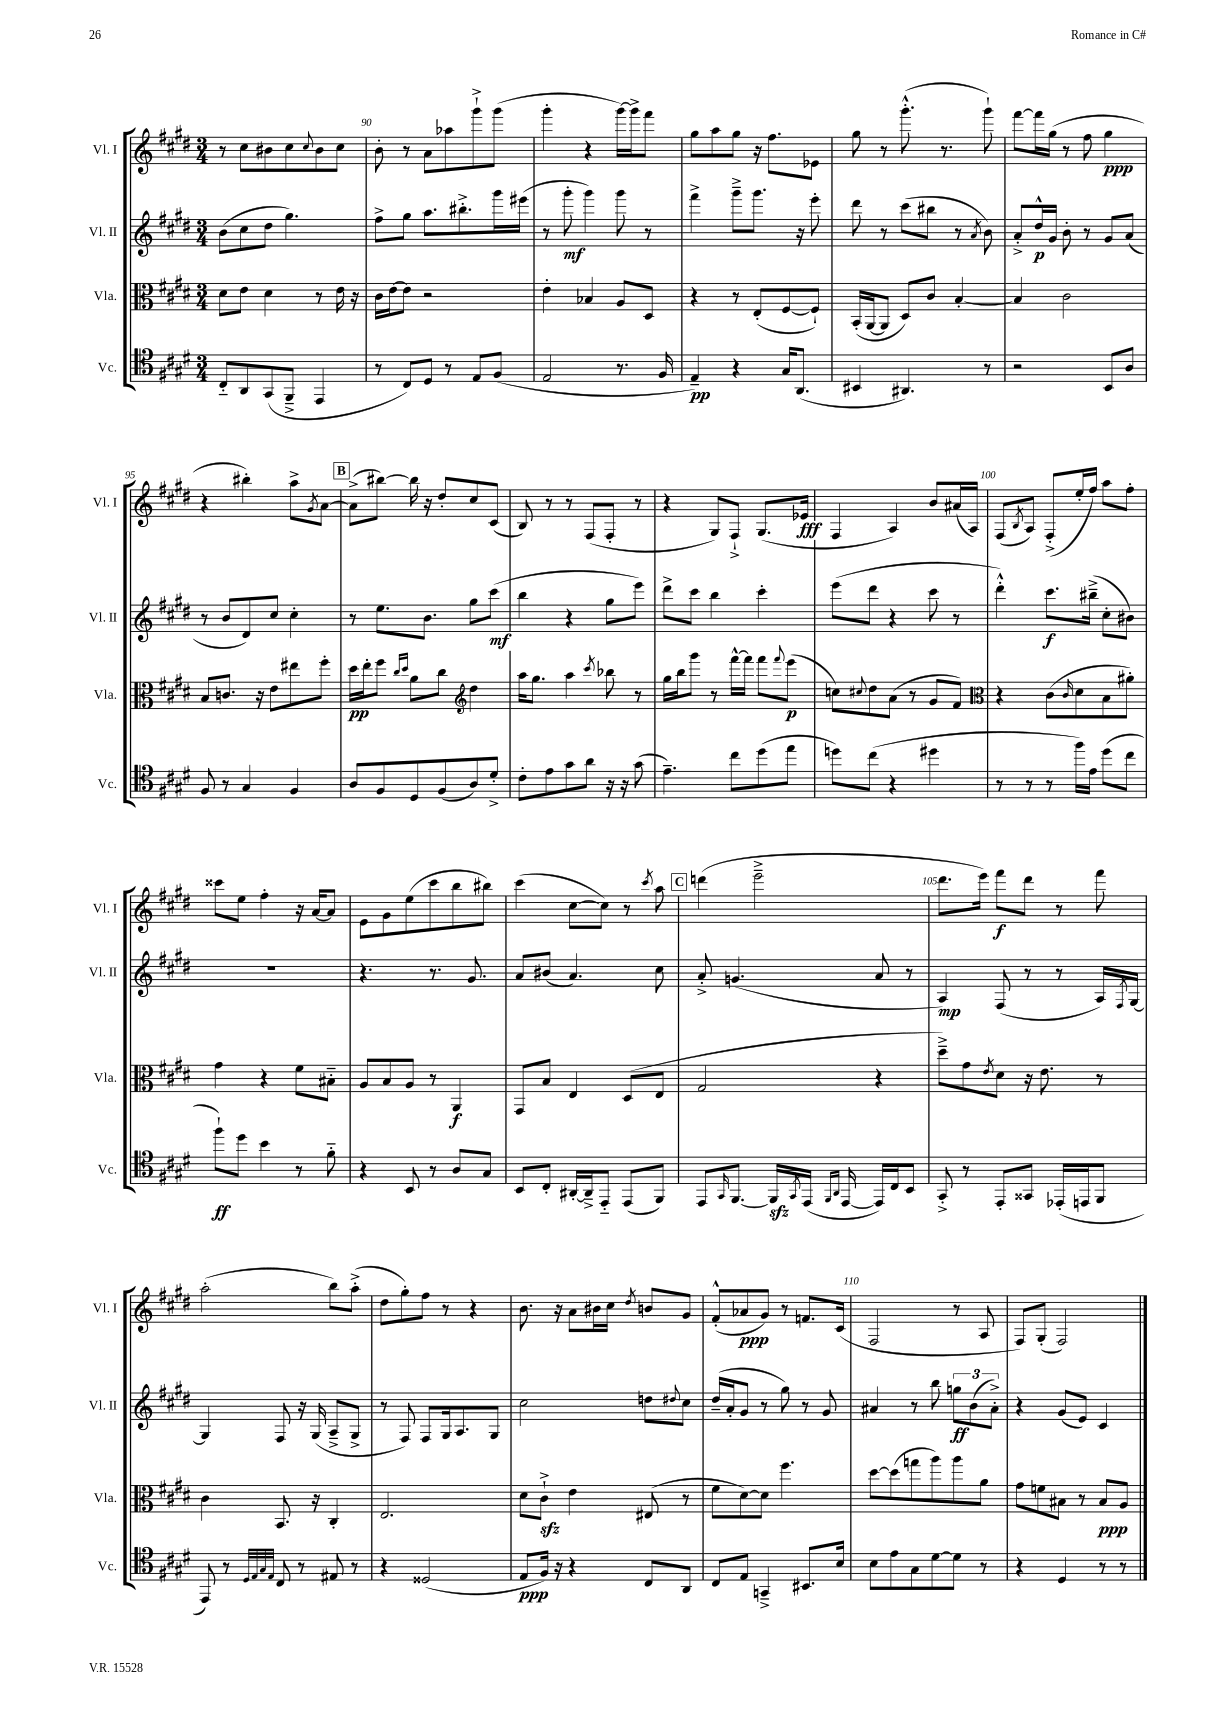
<<
\new StaffGroup <<
\new Staff = "s0" \with { instrumentName = "Vl. I" shortInstrumentName = "Vl. I" } {
    \clef treble \key e \major \numericTimeSignature \time 3/4
    r8 cis''8 bis'8 cis''8 \appoggiatura { cis''8 } bis'8 cis''8 |
    b'8-. r8 a'8 aes''8 gis'''8-!-> gis'''8( |
    gis'''4-. r4 gis'''16~) gis'''16-> fis'''8 |
    gis''8 a''8 gis''8 r16 fis''8. ees'8 |
    gis''8 r8 gis'''8.-.-^( r8. gis'''8-!) |
    fis'''8~ fis'''16 gis''16( r8 fis''8 gis''4\ppp |
    r4 bis''4-.) a''8-> \acciaccatura { gis'8 } a'8~ |
    \mark \markup { \box "B" } a'8->( bis''8~) bis''16 r16 dis''8-. cis''8 cis'8( |
    b8) r8 r8 fis8( fis8-. r8 |
    r4 gis8) fis8-!-> gis8.( ees'16\fff |
    fis4 a4) b'8 ais'16( a16) |
    fis8( \acciaccatura { b8 } a8) fis8-.->( e''16-. fis''16) a''8 fis''8-. |
    cisis'''8 e''8 fis''4-. r16 a'16~ a'8 |
    e'8 gis'8 e''8( cis'''8 b''8 bis''8) |
    cis'''4( cis''8~ cis''8) r8 \acciaccatura { cis'''8 } a''8 |
    \mark \markup { \box "C" } d'''4( e'''2---> |
    dis'''8. e'''16) fis'''8\f dis'''8 r8 fis'''8 |
    a''2-.( b''8) a''8-.->( |
    dis''8 gis''8-.) fis''8 r8 r4 |
    b'8. r16 a'8 bis'16 cis''16 \acciaccatura { dis''8 } b'8 gis'8 |
    fis'8-.-^( aes'8\ppp gis'8) r8 f'8. cis'16( |
    fis2 r8 a8 |
    fis8) gis8-.( fis2) \bar "|." |
}
\new Staff = "s1" \with { instrumentName = "Vl. II" shortInstrumentName = "Vl. II" } {
    \clef treble \key e \major \numericTimeSignature \time 3/4
    b'8( cis''8 dis''8 gis''4.) |
    fis''8-> gis''8 a''8. bis''8.-.-> gis'''16 eis'''16( |
    r8 gis'''8-.\mf gis'''4) gis'''8 r8 |
    fis'''4-> gis'''8---> gis'''8. r16 e'''8-. |
    dis'''8 r8 cis'''8( bis''8 r8 \acciaccatura { a'8 } b'8) |
    a'8-.-> dis''16-^\p gis'16 b'8-. r8 gis'8 a'8( |
    r8 b'8 dis'8) cis''8 cis''4-. |
    \mark \markup { \box "B" } r8 e''8. b'8. gis''8 cis'''8\mf( |
    b''4 r4 gis''8 e'''8) |
    dis'''8-> cis'''8 b''4 cis'''4-. |
    e'''8( dis'''8 r4 cis'''8 r8 |
    dis'''4-.-^) cis'''8.\f bis''16--->( cis''8-. bis'8) |
    R2. |
    r4. r8. gis'8. |
    a'8 bis'8( a'4.) cis''8 |
    \mark \markup { \box "C" } a'8-.-> g'4.( a'8 r8 |
    a4\mp) fis8( r8 r8 a16) \acciaccatura { fis8 } gis16~ |
    gis4 fis8 r16 gis16( a8---> gis8-> |
    r8 fis8) fis8 gis16 a8. gis8 |
    cis''2 d''8 \appoggiatura { dis''8 } cis''8 |
    dis''16--( a'16-. gis'8 r8 gis''8) r8 gis'8 |
    ais'4 r8 b''8 \tuplet 3/2 { g''8\ff b'8( ais'8-.->) } |
    r4 gis'8( e'8) cis'4 \bar "|." |
}
\new Staff = "s2" \with { instrumentName = "Vla." shortInstrumentName = "Vla." } {
    \clef alto \key e \major \numericTimeSignature \time 3/4
    dis'8 e'8 dis'4 r8 e'16 r16 |
    cis'16 e'16~ e'8 r2 |
    e'4-. bes4 a8 dis8 |
    r4 r8 e8-.( fis8~ fis8-!) |
    b,16-.( a,16~ a,8 dis8) cis'8 b4~-. |
    b4 cis'2 |
    b8 c'8. r16 e'8 eis''8 fis''8-. |
    \mark \markup { \box "B" } dis''16\pp e''16-. fis''8 \grace { cis''16 dis''16 } a'8 cis''8 \clef treble dis''4 |
    a''16 gis''8. a''4 \acciaccatura { cis'''8 } bes''8 r8 |
    gis''16 b''16 gis'''8 r8 fis'''16~-^ fis'''16 fis'''8 \appoggiatura { fis'''8 } e'''8\p( |
    c''8) \appoggiatura { cis''8 } dis''8 a'8( r8 gis'8 fis'8) |
    \clef alto r4 cis'8( \grace { cis'16 } dis'8 b8 ais'8-.) |
    gis'4 r4 fis'8 bis8-_ |
    a8 b8 a8 r8 a,4\f |
    gis,8 b8 e4 dis8( e8 |
    \mark \markup { \box "C" } gis2 r4 |
    dis''8--->) gis'8 \acciaccatura { e'8 } dis'8 r16 e'8. r8 |
    cis'4 b,8. r16 cis4-. |
    e2. |
    dis'8 cis'8-!->\sfz e'4 eis8( r8 |
    fis'8 dis'8~) dis'8 fis''4. |
    dis''8~ dis''8( g''8 a''8) a''8 a'8 |
    gis'8 f'8 bis8 r8 bis8\ppp a8 \bar "|." |
}
\new Staff = "s3" \with { instrumentName = "Vc." shortInstrumentName = "Vc." } {
    \clef tenor \key e \major \numericTimeSignature \time 3/4
    cis8-_ a,8 gis,8( fis,8---> e,4 |
    r8 cis8) dis8 r8 e8 fis8( |
    e2 r8. fis16 |
    e4--\pp) r4 gis16 a,8.( |
    bis,4 ais,4.) r8 |
    r2 b,8 a8 |
    fis8 r8 gis4 fis4 |
    \mark \markup { \box "B" } a8 fis8 dis8 fis8( a8) dis'8-.-> |
    cis'8-. e'8 gis'8 a'8 r16 r16 gis'8( |
    e'4.--) cis''8 dis''8( e''8 |
    d''8) cis''8( r4 dis''4 |
    r8 r8 r8 fis''16) e'16 dis''8( cis''8 |
    fis''8-!\ff) dis''8 b'4 r8 fis'8-_ |
    r4 b,8 r8 a8 gis8 |
    b,8 cis8-. ais,16~-. ais,16---> e,8-_ e,8( fis,8) |
    \mark \markup { \box "C" } e,8 \grace { gis,16 } fis,8.~ fis,16\sfz \acciaccatura { gis,8 } e,16( \grace { fis,16 a,16 } e,16~ e,16) cis16 b,8 |
    gis,8-.-> r8 e,8-. gisis,8 ees,16-.( e,16 fis,8 |
    e,8) r8 \grace { dis32 e32 gis32 e32 } cis8 r8 eis8 r8 |
    r4 disis2( |
    e8\ppp fis16) r16 r4 cis8 a,8 |
    cis8 e8 g,4---> bis,8. b16 |
    b8 e'8 gis8 dis'8~ dis'8 r8 |
    r4 dis4 r8 r8 \bar "|." |
}
>>
>>
\layout { \context { \Score currentBarNumber = #89 \override BarNumber.break-visibility = ##(#f #t #t) barNumberVisibility = #(every-nth-bar-number-visible 5) } }
